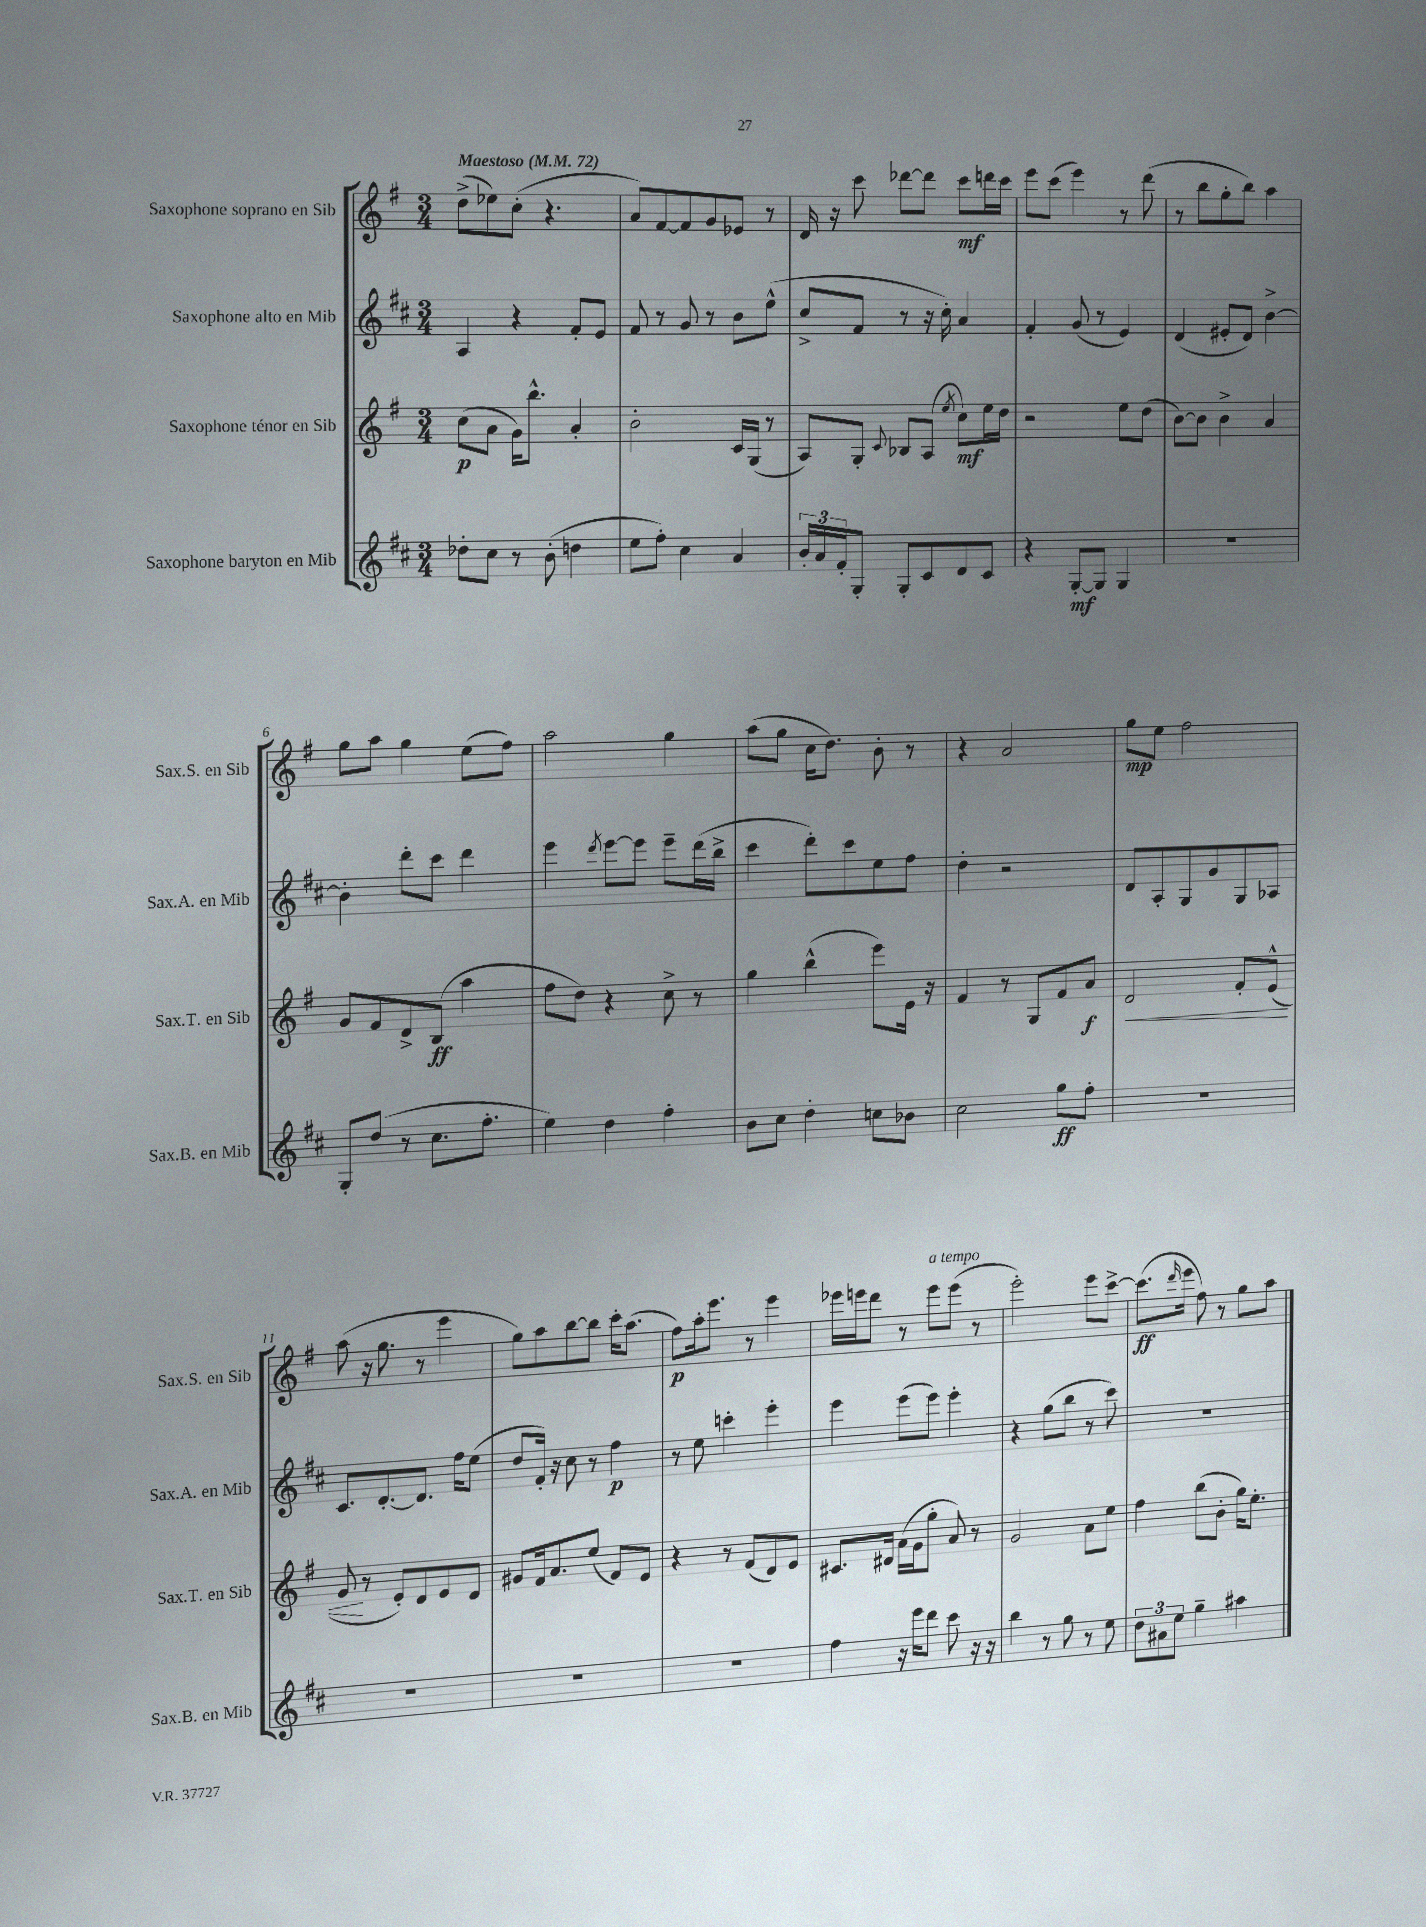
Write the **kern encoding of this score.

**kern	**kern	**kern	**kern
*staff4	*staff3	*staff2	*staff1
*clefG2	*clefG2	*clefG2	*clefG2
*k[f#c#]	*k[f#]	*k[f#c#]	*k[f#]
*M3/4	*M3/4	*M3/4	*M3/4
*MM72	*MM72	*MM72	*MM72
8dd-'\L	(8cc\L	4A/	(8dd^\L
8cc#\J	8a\J	.	8ee-\)
8r	16g\LK)	4r	(8cc'\J
.	8.bb^^\J	.	.
(8b'\	.	.	4.r
4dd\	4a'/	8f#'/L	.
.	.	8e/J	.
=	=	=	=
8ee\L	2b'\	8f#/	8a/L)
8ff#'\J)	.	8r	[8f#/
4cc#\	.	8g/	8f#/]
.	.	8r	8g/
4a/	16c/LL	8b\L	8e-/J
.	(16G/JJ	.	.
.	8r	(8ee^^\J	8r
=	=	=	=
24b'/LL	8A/L)	8cc#^/L	16d/
24a/	.	.	.
.	.	.	16r
24f#'/J	.	.	.
8G'/J	8G'/J	8f#/J	8ccc\
.	8qqc/	.	.
8G'/L	8B-/L	8r	[8ddd-\L
8c#/	(8A/J	16r	8ddd-\]J
.	.	16cc#'\)	.
.	8qee/	.	.
8d/	8cc\L)	4a/	8ccc\L
8c#/J	16ee\L	.	16ddd\L
.	16dd\JJ	.	16ccc\JJ
=	=	=	=
4r	2r	4f#'/	8eee\L
.	.	.	(8ccc\J
[8G'/L	.	(8g/	4eee\)
8G/]J	.	8r	.
4G/	8ee\L	4e/)	8r
.	(8dd\J	.	(8ddd\
=	=	=	=
2.r	[8b\L)	(4d/	8r
.	8b\]J	.	8bb\L
.	4b^\	8e#'/L	8gg'\
.	.	8d/J)	8bb\J)
.	4a/	[4b^\	4aa\
=	=	=	=
8G'/L	8g/L	4b'\]	8gg\L
(8dd/J	8f#/	.	8aa\J
8r	8d^/	8ddd'\L	4gg\
8.cc#\L	(8B/J	8ccc#\J	.
.	4aa\	4ddd\	(8ee\L
8.ff#'\J	.	.	.
.	.	.	8ff#\J)
=	=	=	=
4ee\)	8ff#\L	4eee\	2aa\
.	8dd\J)	.	.
.	.	8qddd/	.
4dd\	4r	[8eee\L	.
.	.	8eee\]J	.
4ff#'\	8cc^\	8eee~\L	4gg\
.	8r	(16ddd\L	.
.	.	16bb^\JJ	.
=	=	=	=
8b\L	4gg\	4ccc#\	(8aa\L
8cc#\J	.	.	8gg\J
4dd'\	(4bb^^\	8ddd'\L)	16cc\LK
.	.	.	8.dd\J)
.	.	8ccc#\	.
8cc\L	8eee\L)	8ee\	8b'\
8b-\J	16e\Jk	8ff#\J	8r
.	16r	.	.
=	=	=	=
2cc#\	4f#/	4dd'\	4r
.	8r	2r	2a/
.	8G/L	.	.
8gg\L	8f#/	.	.
8ff#'\J	8a/J	.	.
=	=	=	=
2.r	2d/	8d/L	8gg\L
.	.	8A'/	8ee\J
.	.	8G/	2ff#\
.	.	8g/	.
.	8f#'/L	8G/	.
.	(8e^^/J	8A-/J	.
=	=	=	=
2.r	8g/	8.c#/L	(8aa\
.	8r	.	16r
.	.	[8.d'/	8.gg\
.	8e'/L)	.	.
.	8d/	8.d/]J	8r
.	8e/	.	4eee\
.	.	16ff#\LK	.
.	8d/J	(8ee\J	.
=	=	=	=
2.r	8g#/L	8dd/L	8gg\L)
.	16f#/k	16f#'/Jk)	8aa\
.	8.a/	16r	.
.	.	8cc#\	[8bb\
.	(8ee/J	8r	8bb\]J
.	8f#/L)	4ff#\	16ccc'\LK
.	.	.	(8.aa\J
.	8e/J	.	.
=	=	=	=
2.r	4r	8r	8ff#\L)
.	.	8ee\	16aa'\k
.	.	.	8.eee\J
.	8r	4ccc'\	.
.	(8f#/L	.	8r
.	8d/)	4eee'\	4eee\
.	8e/J	.	.
=	=	=	=
4ff#\	8.c#/L	4eee\	16eee-\LL
.	.	.	16eee\J
.	.	.	8ddd\J
.	16d#/Jk	.	.
16r	(16a\LL	(8eee\L	8r
16eee\LK	16g\J	.	.
8ddd\J	8gg'\J	8eee\J)	8eee\L
8ccc#\	8a/)	4eee'\	(8eee\J
16r	8r	.	8r
16r	.	.	.
=	=	=	=
4bb\	2g/	4r	2eee'\)
8r	.	(8gg\L	.
8gg\	.	8bb\J	.
8r	8a\L	8r	8eee\L
8ee\	8ee\J	8ccc#\)	[8ccc^\J
=	=	=	=
12dd\L	4ff#\	2.r	(8.ccc\]L
12a#\	.	.	.
12ee\J	.	.	.
.	.	.	16qqddd/
.	.	.	16eee\Jk
4gg~\	(8bb\L	.	8ff#\)
.	8b'\J	.	8r
4aa#\	16gg\LK)	.	8gg\L
.	8.ee'\J	.	.
.	.	.	8aa\J
==	==	==	==
*-	*-	*-	*-
